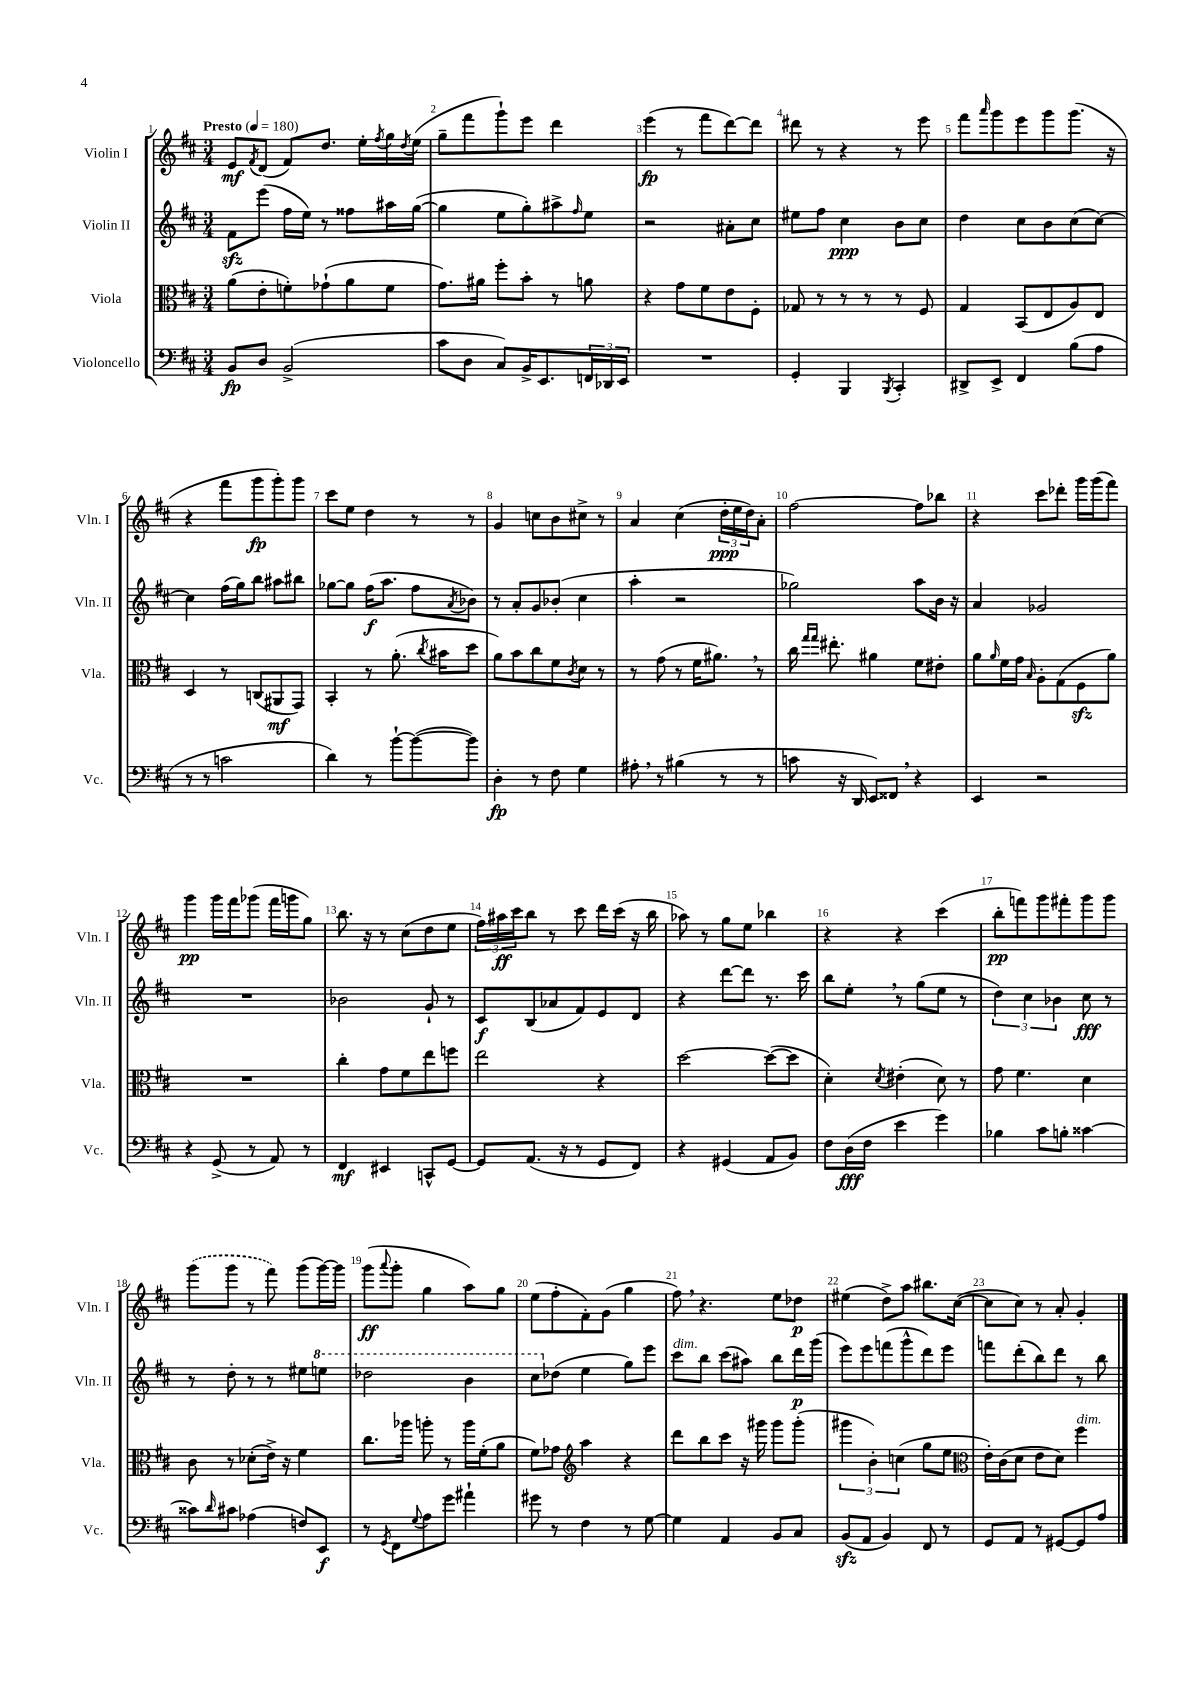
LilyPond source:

<<
\new StaffGroup <<
\new Staff = "s0" \with { instrumentName = "Violin I" shortInstrumentName = "Vln. I" } {
    \clef treble \key d \major \numericTimeSignature \time 3/4 \tempo "Presto" 4 = 180
    e'8\mf \acciaccatura { fis'8 } d'8( fis'8) d''8. e''16-. \acciaccatura { fis''8 } g''16 \acciaccatura { d''8 } e''16( |
    g''8-- fis'''8 g'''8-!) e'''8 d'''4 |
    e'''4\fp( r8 fis'''8 d'''8~) d'''8 |
    dis'''8 r8 r4 r8 e'''8 |
    fis'''8 \grace { a'''16 } g'''8 e'''8 g'''8 g'''8.( r16 |
    r4 fis'''8 g'''8\fp g'''8-.) g'''8 |
    cis'''8 e''8 d''4 r8 r8 |
    g'4 c''8 b'8 cis''8-> r8 |
    a'4 cis''4( \tuplet 3/2 { d''16-.\ppp e''16 d''16) } a'8-. |
    fis''2~ fis''8 bes''8 |
    r4 cis'''8 des'''8-. g'''16 g'''16( fis'''8) |
    g'''4\pp g'''16 fis'''16 ges'''8( fis'''16 g'''16 g''8) |
    b''8. r16 r8 cis''8( d''8 e''8 |
    \tuplet 3/2 { fis''16) ais''16\ff cis'''16 } b''8 r8 cis'''8 d'''16 cis'''16( r16 b''16 |
    aes''8) r8 g''8 e''8 bes''4 |
    r4 r4 cis'''4( |
    b''8-.\pp f'''8) g'''8 fis'''8-. g'''8 g'''8 |
    \once \slurDashed g'''8( g'''8 r8 fis'''8) g'''8( g'''16~) g'''16 |
    g'''8\ff( \appoggiatura { a'''8 } g'''8-. g''4 a''8) g''8 |
    e''8( fis''8-. fis'8-.) g'8( g''4 |
    fis''8) \breathe r4. e''8 des''8\p |
    eis''4( d''8->) a''8 bis''8. cis''16~( |
    cis''8 cis''8) r8 a'8-. g'4-. \bar "|." |
}
\new Staff = "s1" \with { instrumentName = "Violin II" shortInstrumentName = "Vln. II" } {
    \clef treble \key d \major \numericTimeSignature \time 3/4
    fis'8\sfz e'''8( fis''16 e''16) r8 fisis''8 ais''16 g''16~( |
    g''4 e''8 g''8-.) ais''8-> \grace { fis''16 } e''8 |
    r2 ais'8-. cis''8 |
    eis''8 fis''8 cis''4\ppp b'8 cis''8 |
    d''4 cis''8 b'8 cis''8( cis''8~) |
    cis''4 fis''16( g''16) b''8 ais''8 bis''8 |
    ges''8~ ges''8 fis''16\f( a''8. fis''8 \acciaccatura { a'8 } bes'8) |
    r8 a'8-. g'8 bes'8-.( cis''4 |
    a''4-. r2 |
    ges''2) a''8 b'16 r16 |
    a'4 ges'2 |
    R2. |
    bes'2 g'8-! r8 |
    cis'8\f b8( aes'8 fis'8) e'8 d'8 |
    r4 d'''8~ d'''8 r8. cis'''16 |
    b''8 e''8-. \breathe r8 g''8( e''8 r8 |
    \tuplet 3/2 { d''4) cis''4 bes'4 } cis''8\fff r8 |
    r8 d''8-. r8 r8 eis''8 \ottava #1 e'''!8 |
    des'''2 b''4 |
    cis'''8 \ottava #0 des''8( e''4 g''8) e'''8 |
    cis'''8^\markup { \italic "dim." } b''8 cis'''8( ais''8) b''8 d'''16\p g'''16( |
    e'''8) e'''8 f'''8( g'''8-^ d'''8) e'''8 |
    f'''8 d'''8-.( b''8) d'''8 r8 b''8 \bar "|." |
}
\new Staff = "s2" \with { instrumentName = "Viola" shortInstrumentName = "Vla." } {
    \clef alto \key d \major \numericTimeSignature \time 3/4
    a'8( e'8-. f'8-.) ges'8-!( a'8 f'8 |
    g'8.) ais'16 fis''8-. b'8-. r8 a'8 |
    r4 g'8 fis'8 e'8 fis8-. |
    ges8 r8 r8 r8 r8 fis8 |
    g4 b,8( e8 a8) e8 |
    d4 r8 c8( ais,8\mf g,8) |
    b,4-. r8 a'8.-.( \acciaccatura { cis''8 } bis'16 d''8 |
    a'8) b'8 cis''8 fis'8 \acciaccatura { cis'8 } d'8 r8 |
    r8 g'8( r8 fis'16 ais'8.) \breathe r8 |
    cis''16 \grace { g''16 g''16 } eis''8.-. ais'4 fis'8 eis'8-. |
    a'8 \grace { a'16 } fis'16 g'16 \grace { b16 } a8-. g8( fis8\sfz a'8) |
    R2. |
    cis''4-. g'8 fis'8 e''8 f''8 |
    e''2 r4 |
    d''2~ d''8~( d''8 |
    d'4-.) \acciaccatura { d'8 } eis'4-.( d'8) r8 |
    g'8 fis'4. d'4 |
    cis'8 r8 des'8-.( e'16->) r16 fis'4 |
    cis''8. aes''16 a''8-. r8 a''16 fis'16-.( a'8 |
    fis'8) ges'8 \clef treble a''4 r4 |
    d'''8 b''8 cis'''8 r16 gis'''16 gis'''8 gis'''8-.( |
    \tuplet 3/2 { gis'''4 b'4-.) c''4( } g''8 e''8 |
    \clef alto e'16-.) cis'16( d'8 e'8 d'8) fis''4^\markup { \italic "dim." } \bar "|." |
}
\new Staff = "s3" \with { instrumentName = "Violoncello" shortInstrumentName = "Vc." } {
    \clef bass \key d \major \numericTimeSignature \time 3/4
    b,8\fp d8 b,2->( |
    cis'8 d8 cis8) b,16-> e,8. \tuplet 3/2 { f,16 des,16 e,16 } |
    R2. |
    g,4-. b,,4 \acciaccatura { b,,8 } cis,4-. |
    dis,8-> e,8-> fis,4 b8( a8 |
    r8 r8 c'2 |
    d'4) r8 b'8~-! b'8~( b'8) |
    d4-.\fp r8 fis8 g4 |
    ais8-. \breathe r8 bis4( r8 r8 |
    c'8 r16 d,16 e,8) fisis,8 \breathe r4 |
    e,4 r2 |
    r4 g,8->( r8 a,8) r8 |
    fis,4\mf eis,4 c,8-^ g,8~ |
    g,8 a,8.( r16 r8 g,8 fis,8) |
    r4 gis,4( a,8 b,8) |
    fis8 d16\fff( fis16 e'4 g'4) |
    bes4 cis'8 b8-. cisis'4~ |
    cisis'8 \grace { d'16 } cis'8 aes4( f8) e,8\f |
    r8 \acciaccatura { g,8 } fis,8 \appoggiatura { g8 } a8 g'8 ais'4-! |
    gis'8 r8 fis4 r8 g8~ |
    g4 a,4 b,8 cis8 |
    b,8\sfz( a,8 b,4) fis,8 r8 |
    g,8 a,8 r8 gis,8~ gis,8 a8 \bar "|." |
}
>>
>>
\layout { \context { \Score \override BarNumber.break-visibility = ##(#f #t #t) barNumberVisibility = #all-bar-numbers-visible } }
